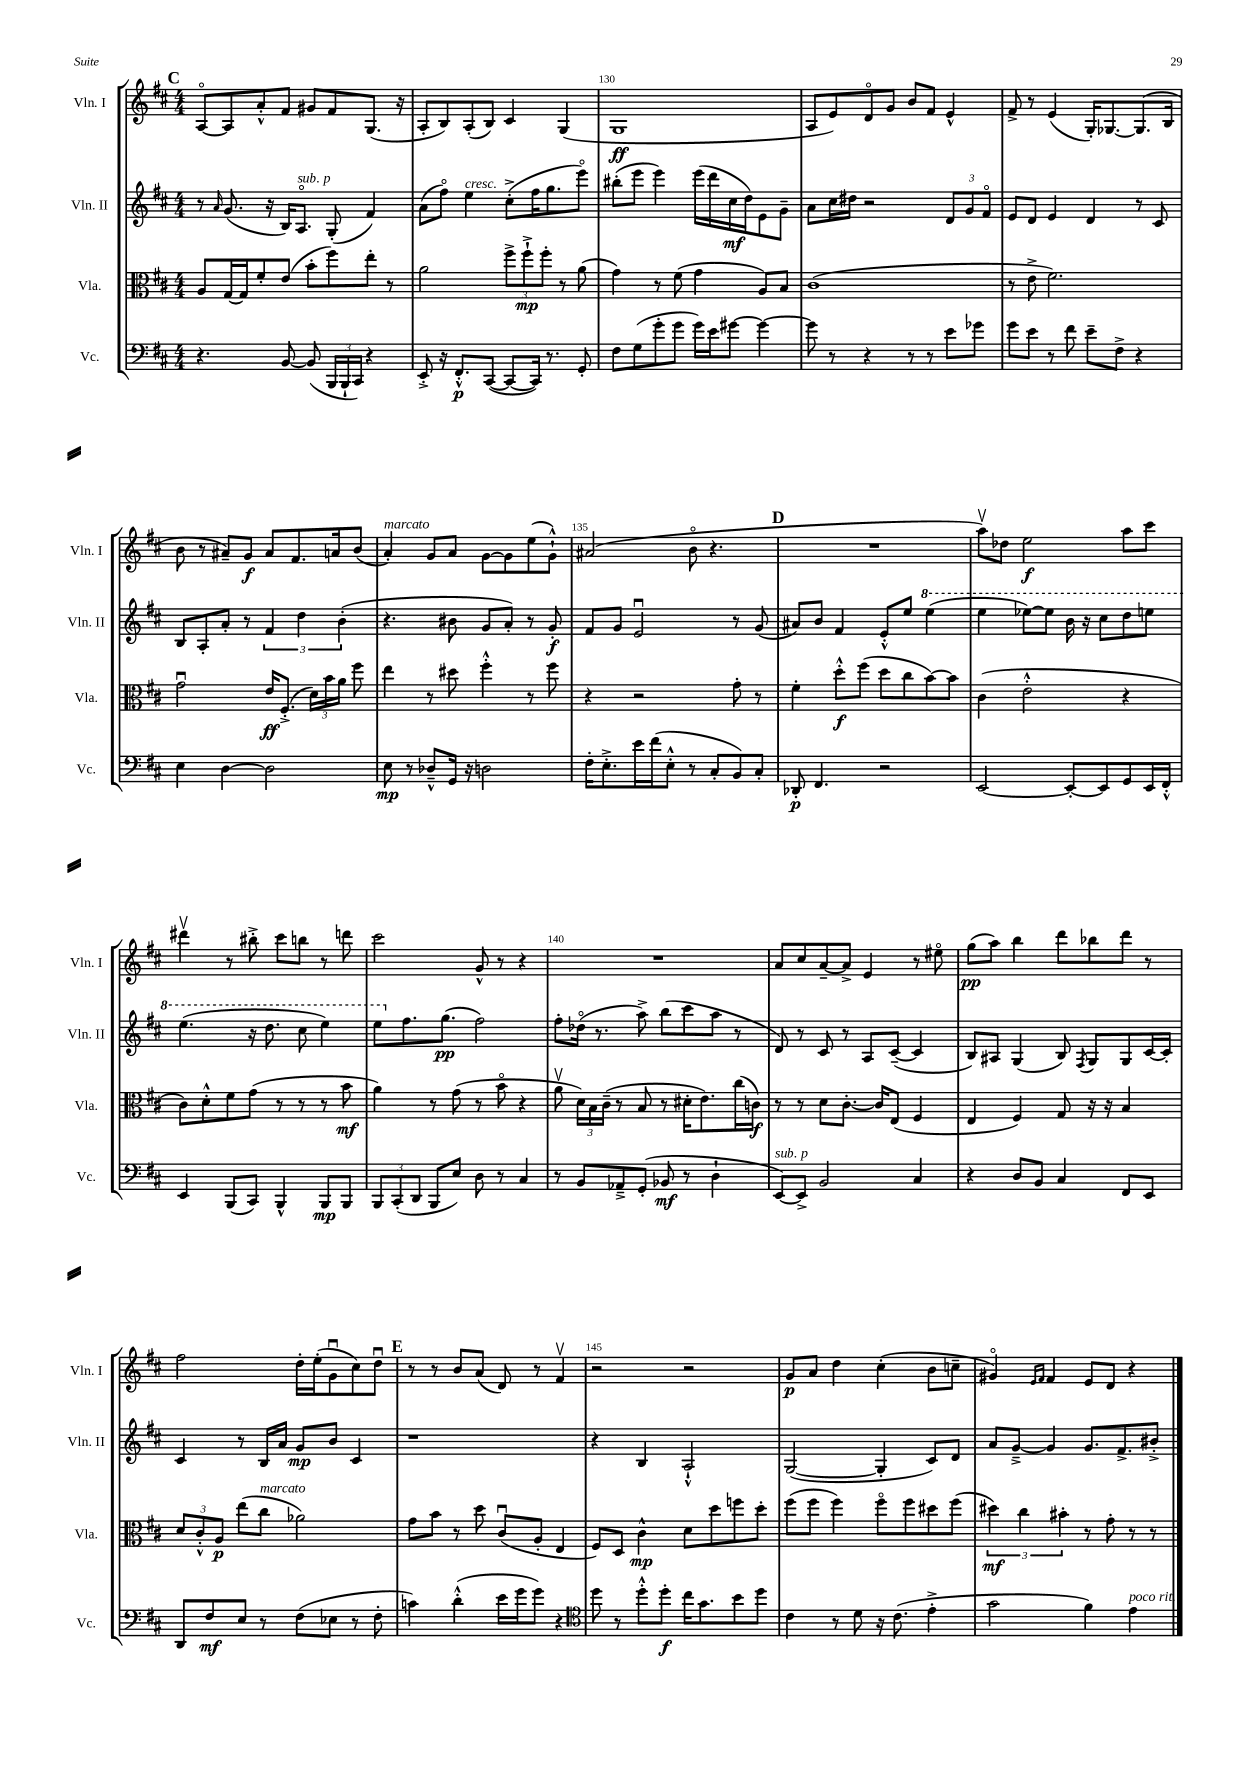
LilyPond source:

<<
\new StaffGroup <<
\new Staff = "s0" \with { instrumentName = "Vln. I" shortInstrumentName = "Vln. I" } {
    \clef treble \key d \major \numericTimeSignature \time 4/4
    \autoBeamOff \mark \markup { \bold "C" } a8[~\flageolet a8 a'8-.-^ fis'8] gis'8[ fis'8 g8.]( r16 |
    a8[-. b8) a8-.( b8]) cis'4 g4( |
    g1\ff |
    a8[ e'8) d'8\flageolet g'8] b'8[ fis'8] e'4-^ |
    fis'8-> r8 e'4( g16[-.) ges8.~ ges8.( b16] |
    b'8 r8 ais'8[--) g'8]\f ais'8[ fis'8. a'16 b'8]( |
    a'4-.^\markup { \italic "marcato" }) g'8[ a'8] g'8[~ g'8 e''8( g'8]-!-^) |
    ais'2( b'8\flageolet r4. |
    \mark \markup { \bold "D" } R1 |
    a''8[\upbow) des''8] e''2\f a''8[ cis'''8] |
    dis'''4\upbow r8 bis''8-.-> cis'''8[ b''8] r8 d'''8 |
    cis'''2 g'8-^ r8 r4 |
    R1 |
    a'8[ cis''8 a'8~-- a'8]-> e'4 r8 eis''8\flageolet |
    g''8[\pp( a''8]) b''4 d'''8[ bes''8 d'''8] r8 |
    fis''2 d''16[-. e''16-.( g'8\downbow cis''8) d''8]\downbow |
    \mark \markup { \bold "E" } r8 r8 b'8[ a'8]( d'8) r8 fis'4\upbow |
    r2 r2 |
    g'8[\p a'8] d''4 cis''4-.( b'8[ c''8]-- |
    gis'4\flageolet) \grace { e'16[ fis'16] } fis'4 e'8[ d'8] r4 \bar "|." |
}
\new Staff = "s1" \with { instrumentName = "Vln. II" shortInstrumentName = "Vln. II" } {
    \clef treble \key d \major \numericTimeSignature \time 4/4
    \autoBeamOff \mark \markup { \bold "C" } r8 \grace { a'16 } g'8.( r16 b16[) a8.]\flageolet^\markup { \italic "sub. p" } g8-.( fis'4) |
    a'8[( fis''8]\flageolet) e''4^\markup { \italic "cresc." } cis''8[-.->( fis''16 g''8. e'''8]\flageolet) |
    bis''8[-.( e'''8] e'''4) e'''16[( d'''16 cis''16\mf d''16) e'8 g'8]-- |
    a'8[ cis''16 dis''16] r2 \tuplet 3/2 { d'8[ g'8 fis'8]\flageolet } |
    e'8[ d'8] e'4 d'4 r8 cis'8 |
    b8[ a8-. a'8]-. r8 \tuplet 3/2 { fis'4 d''4 b'4-.( } |
    r4. bis'8 g'8[ a'8]-.) r8 g'8-.\f |
    fis'8[ g'8] e'2\downbow r8 g'8( |
    \mark \markup { \bold "D" } ais'8[) b'8] fis'4 e'8[-.-^ e''8] \ottava #1 e'''4( |
    e'''4 ees'''8[~) ees'''8] b''16 r16 cis'''8[ d'''8 e'''8] |
    e'''4.( r16 d'''8. cis'''8 e'''4) |
    e'''8[ \ottava #0 fis''8. g''8.]\pp( fis''2) |
    fis''8[-. des''16]\flageolet( r8. a''8->) b''8[( cis'''8 a''8] r8 |
    d'8) r8 cis'8 r8 a8[ cis'8]~--( cis'4 |
    b8[) ais8] g4( b8) \acciaccatura { fis8 } g8[ g8 cis'16~ cis'16]-. |
    cis'4 r8 b16[ a'16] g'8[\mp b'8] cis'4 |
    \mark \markup { \bold "E" } r1 |
    r4 b4 a2-!-^ |
    g2~( g4-. cis'8[) d'8] |
    a'8[ g'8]~---> g'4 g'8.[ fis'8.-> bis'8]-.-> \bar "|." |
}
\new Staff = "s2" \with { instrumentName = "Vla." shortInstrumentName = "Vla." } {
    \clef alto \key d \major \numericTimeSignature \time 4/4
    \autoBeamOff \mark \markup { \bold "C" } a8[ g16~ g16 fis'8-. e'8]( b'8[-. fis''8) e''8]-. r8 |
    a'2 \tuplet 3/2 { fis''8[-> fis''8-!->\mp fis''8]-. } r8 a'8( |
    g'4) r8 fis'8( g'4 a8[) b8] |
    cis'1( |
    r8 e'8-> fis'2.) |
    g'2\downbow e'16[\ff fis8.]-.->( \tuplet 3/2 { d'16[) b'16 a'16] } fis''8 |
    e''4 r8 dis''8 fis''4-.-^ r8 fis''8 |
    r4 r2 g'8-. r8 |
    \mark \markup { \bold "D" } fis'4-. d''8[-.-^\f fis''8]( d''8[ cis''8 b'8~) b'8] |
    cis'4( e'2-.-^ r4 |
    cis'8[) d'8-.-^ fis'8 g'8]( r8 r8 r8 b'8\mf |
    a'4) r8 g'8( r8 b'8\flageolet r4 |
    a'8\upbow \tuplet 3/2 { d'16[) b16 cis'16]--( } r8 b8 r8 dis'16[-. e'8.) cis''16( c'16]\f) |
    r8 r8 d'8[ cis'8.]~-. cis'16[ e8]( fis4 |
    e4 fis4) g8 r16 r16 b4 |
    \tuplet 3/2 { d'8[ cis'8-.-^ a8]\p } e''8[( cis''8]^\markup { \italic "marcato" } aes'2) |
    \mark \markup { \bold "E" } g'8[ b'8] r8 d''8 cis'8[\downbow( a8]-. e4 |
    fis8[) d8] cis'4-^\mp d'8[ d''8 f''8 d''8]-. |
    fis''8[( fis''8] fis''4) fis''8[\flageolet fis''8 dis''8 fis''8]( |
    \tuplet 3/2 { dis''4\mf) cis''4 bis'4-. } r8 g'8-. r8 r8 \bar "|." |
}
\new Staff = "s3" \with { instrumentName = "Vc." shortInstrumentName = "Vc." } {
    \clef bass \key d \major \numericTimeSignature \time 4/4
    \autoBeamOff \mark \markup { \bold "C" } r4. b,8~ b,8( \tuplet 3/2 { b,,16[ b,,16-! cis,16]) } r4 |
    e,8-.-> r16 fis,8.[-.-^\p cis,8]~( cis,8[~ cis,16]) r8. g,8-. |
    fis8[ g8( g'8-. g'8] g'16[) e'16 gis'8]~ gis'4~ |
    gis'8 r8 r4 r8 r8 e'8[ ges'8] |
    g'8[ e'8] r8 fis'8 e'8[-- fis8]-> r4 |
    e4 d4~ d2 |
    e8\mp r8 des8[---^ g,16] r16 d2 |
    fis16[-. e8.-.-> e'16 fis'16( e8]-.-^ r8 cis8[-. b,8) cis8]-. |
    \mark \markup { \bold "D" } des,8-.\p fis,4. r2 |
    e,2~ e,8[~-. e,8 g,8 e,16 fis,16]-.-^ |
    e,4 b,,8[( cis,8]) b,,4-^ b,,8[\mp b,,8] |
    \tuplet 3/2 { b,,8[ cis,8-.( d,8] } b,,8[ e8]) d8 r8 cis4 |
    r8 b,8[ aes,8---> g,8]-.( bes,8\mf r8 d4-! |
    e,8[~^\markup { \italic "sub. p" }) e,8]-> b,2 cis4 |
    r4 d8[ b,8] cis4 fis,8[ e,8] |
    d,8[ fis8\mf e8] r8 fis8[( ees8] r8 fis8-. |
    \mark \markup { \bold "E" } c'4) d'4-.-^( e'16[ g'16 g'8]) r4 |
    \clef tenor d''8 r8 d''8[-.-^ d''8]-.\f cis''16[ g'8. b'8 d''8] |
    cis'4 r8 d'8 r16 cis'8.( e'4-.-> |
    g'2 fis'4) e'4^\markup { \italic "poco rit." } \bar "|." |
}
>>
>>
\layout { \context { \Score currentBarNumber = #128 \override BarNumber.break-visibility = ##(#f #t #t) barNumberVisibility = #(every-nth-bar-number-visible 5) } }
